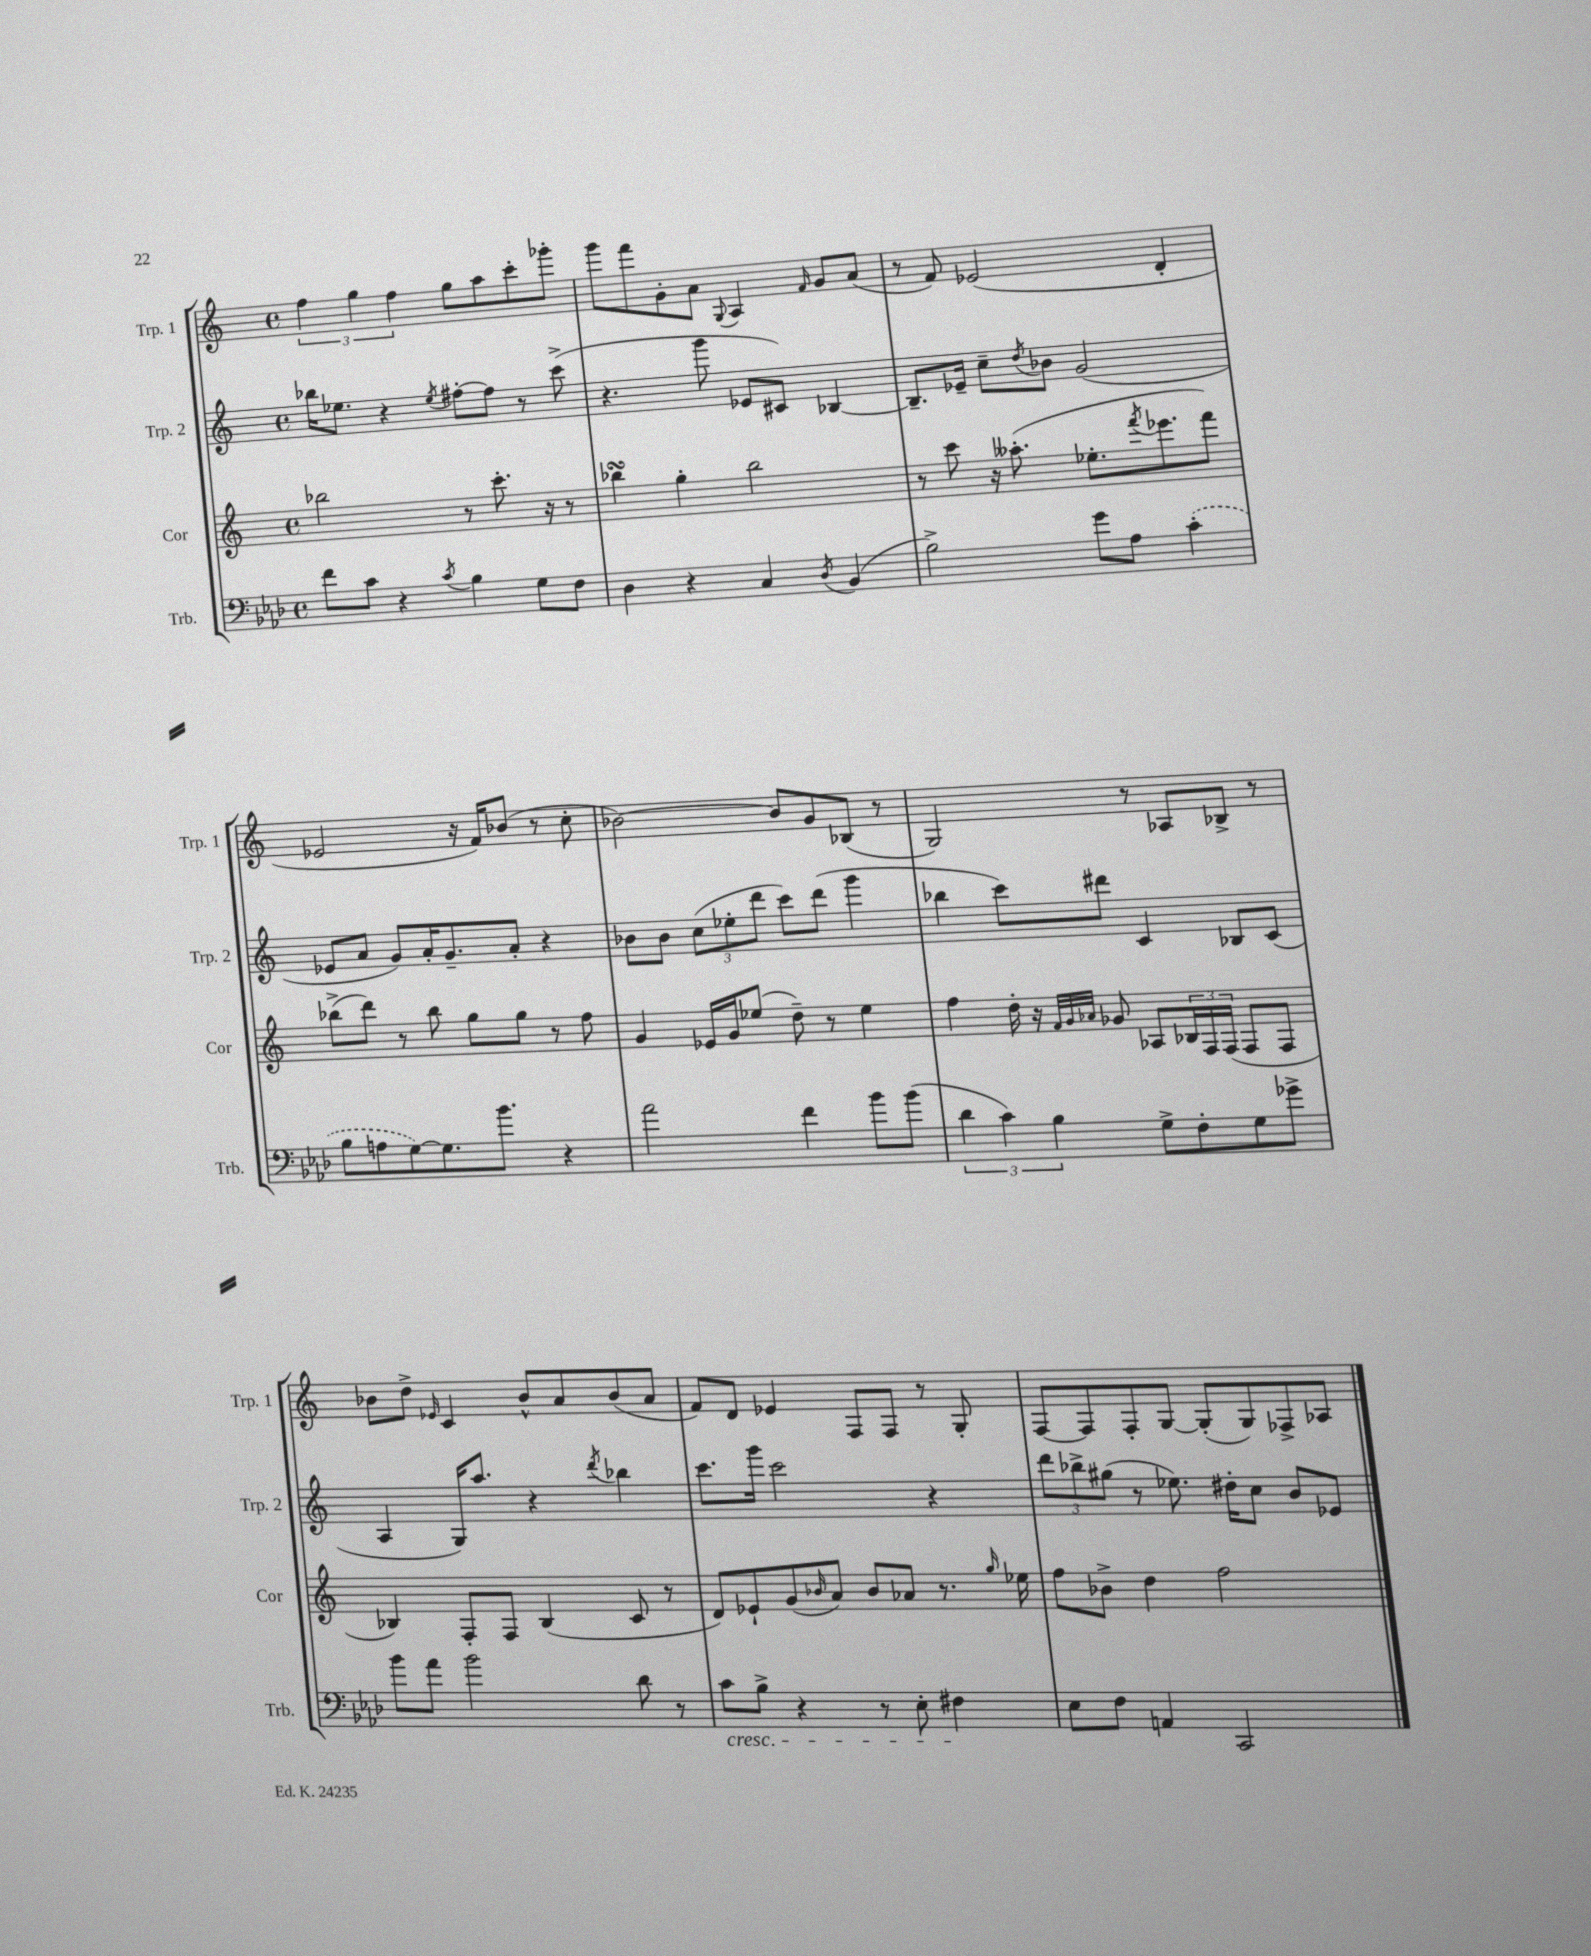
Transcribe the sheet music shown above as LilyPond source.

<<
\new StaffGroup <<
\new Staff = "s0" \with { instrumentName = "Trp. 1" shortInstrumentName = "Trp. 1" } {
    \clef treble \key c \major \defaultTimeSignature \time 4/4
    \tuplet 3/2 { f''4 g''4 f''4 } g''8 a''8 c'''8-. ges'''8-. |
    g'''8 f'''8 g'8-. a'8 \appoggiatura { g8 } a4 \grace { f'16 } g'8 a'8( |
    r8 f'8) ees'2( d'4-. |
    ees'2 r16 f'16) bes'8( r8 c''8-. |
    bes'2~) bes'8 g'8 bes8( r8 |
    g2) r8 aes8 bes8-> r8 |
    bes'8 d''8-> \grace { ees'16 } c'4 bes'8-^ a'8 bes'8( a'8 |
    f'8) d'8 ees'4 f8 f8 r8 g8-. |
    f8~ f8 f8-. g8~ g8-.( g8) fes8-> aes8 \bar "|." |
}
\new Staff = "s1" \with { instrumentName = "Trp. 2" shortInstrumentName = "Trp. 2" } {
    \clef treble \key c \major \defaultTimeSignature \time 4/4
    bes''16 ees''8. r4 \acciaccatura { ees''8 } fis''8~-. fis''8 r8 c'''8->( |
    r4. g'''8 ees'8 cis'8) bes4~ |
    bes8.-- ees'16-- c''8-- \acciaccatura { d''8 } bes'8 g'2( |
    ees'8 a'8 g'8) a'16-. g'8.-- a'8-. r4 |
    bes'8 bes'8 \tuplet 3/2 { c''8( ees''8-. d'''8 } c'''8) d'''8( g'''4 |
    bes''4 c'''8) dis'''8 c'4 bes8 c'8( |
    a4 g16) a''8. r4 \acciaccatura { d'''8 } bes''4 |
    c'''8. g'''16 c'''2 r4 |
    \tuplet 3/2 { d'''8 bes''8-> gis''8( } r8 ees''8.) dis''16-. c''8 b'8 ees'8 \bar "|." |
}
\new Staff = "s2" \with { instrumentName = "Cor" shortInstrumentName = "Cor" } {
    \clef treble \key c \major \defaultTimeSignature \time 4/4
    bes''2 r8 c'''8.-. r16 r8 |
    bes''4\turn g''4-. bes''2 |
    r8 c'''8 r16 aeses''8.-.( ees''8.-. \acciaccatura { f'''8 } ees'''8. f'''8) |
    bes''8->( d'''8) r8 bes''8 g''8 g''8 r8 f''8 |
    g'4 ees'16 g'16 ees''8( d''8--) r8 ees''4 |
    f''4 d''16-. r16 \grace { f'32 g'32 aes'32 } ges'8 aes8 \tuplet 3/2 { bes16 f16 f16( } f8 f8 |
    bes4) f8-. f8 bes4( c'8 r8 |
    d'8) ees'8-! g'8( \grace { bes'16 } a'8) bes'8 aes'8 r8. \grace { g''16 } ees''16 |
    f''8 bes'8-> d''4 f''2 \bar "|." |
}
\new Staff = "s3" \with { instrumentName = "Trb." shortInstrumentName = "Trb." } {
    \clef bass \key aes \major \defaultTimeSignature \time 4/4
    f'8 c'8 r4 \acciaccatura { c'8 } bes4 g8 f8 |
    des4 r4 c4 \acciaccatura { des8 } bes,4( |
    bes2->) g'8 aes8 \once \slurDashed c'4-.( |
    bes8 a8 g8~) g8. bes'8. r4 |
    aes'2 f'4 bes'8 bes'8( |
    \tuplet 3/2 { des'4 c'4) bes4 } g8-> f8-. g8 ges'8-> |
    bes'8 aes'8 bes'2 des'8 r8 |
    c'8\cresc bes8-> r4 r8 ees8-. fis4\! |
    ees8 f8 a,4 c,2 \bar "|." |
}
>>
>>
\layout { \context { \Score \remove "Bar_number_engraver" } }
